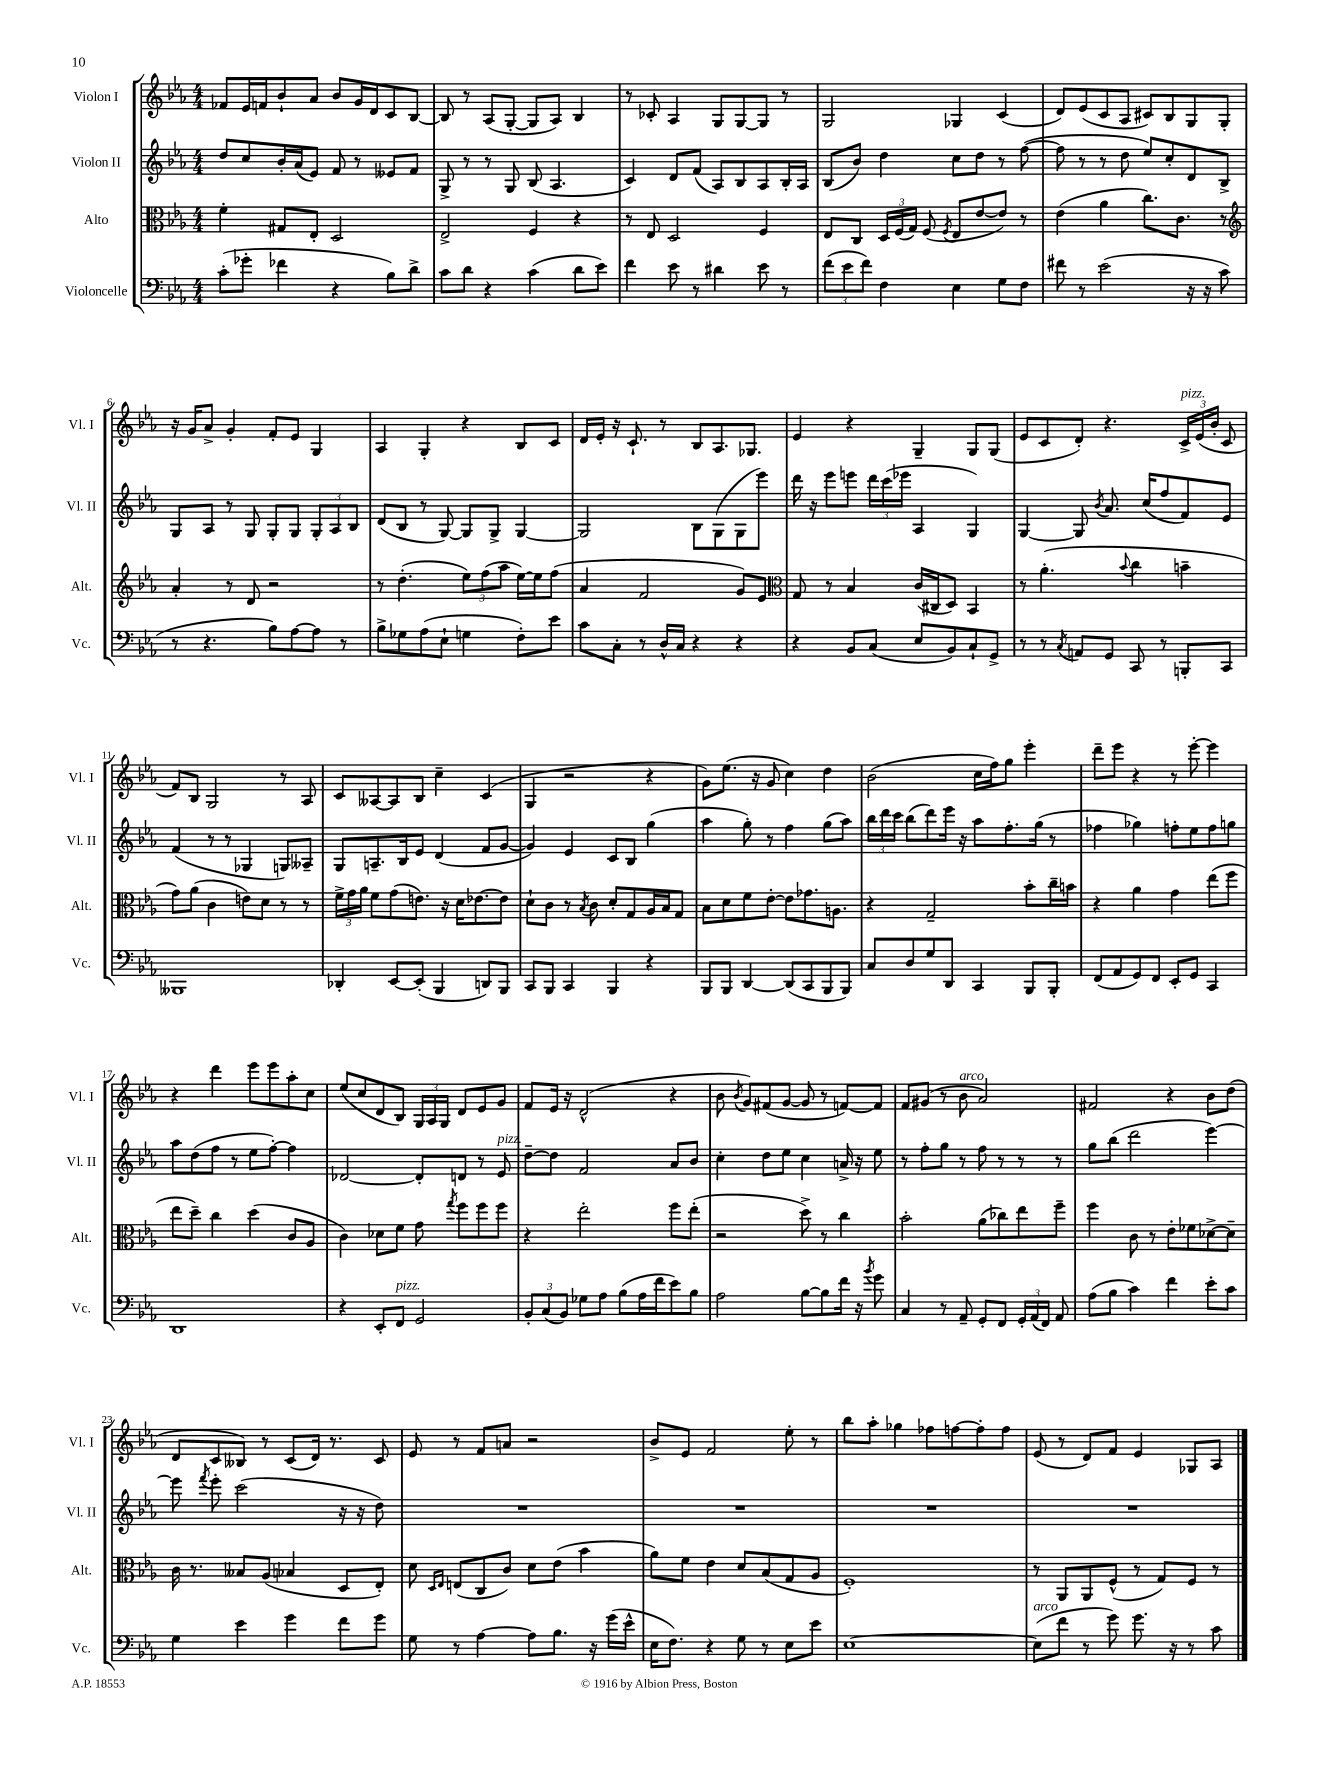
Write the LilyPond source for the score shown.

<<
\new StaffGroup <<
\new Staff = "s0" \with { instrumentName = "Violon I" shortInstrumentName = "Vl. I" } {
    \clef treble \key ees \major \numericTimeSignature \time 4/4
    \autoBeamOff fes'8[ ees'16 f'16 bes'8-! aes'8] bes'8[ g'16 d'16 c'8 bes8]~ |
    bes8 r8 aes8[( g8]~-. g8[ aes8]) bes4 |
    r8 ces'8-. aes4 g8[ g8~ g8] r8 |
    g2 ges4 c'4( |
    d'8[) ees'8( c'8 aes8] cis'8[) bes8 g8 g8]-. |
    r16 g'16[ aes'8]-> g'4-. f'8[-. ees'8] g4 |
    aes4 g4-. r4 bes8[ c'8] |
    d'16[ ees'16]-. r16 c'8.-! r8 bes8[ aes8. ges8.] |
    ees'4 r4 g4-- g8[ g8]( |
    ees'8[ c'8 d'8]-.) r4. \tuplet 3/2 { c'16[->^\markup { \italic "pizz." } ees'16( bes'16]-. } c'8 |
    f'8[) bes8] g2 r8 aes8 |
    c'8[ aeses8~ aeses8 bes8] c''4-- c'4( |
    g4 r2 r4 |
    g'8[) ees''8.]( r16 g'8 c''4) d''4 |
    bes'2( c''16[ f''16) g''8] ees'''4-. |
    d'''8[-- ees'''8] r4 r8 ees'''8~-. ees'''4 |
    r4 d'''4 ees'''8[ ees'''8 aes''8-. c''8] |
    ees''8[( c''8 d'8 bes8]) \tuplet 3/2 { g16[ aes16 g16] } d'8[ ees'8 g'8] |
    f'8[ ees'16] r16 d'2-^( r4 |
    bes'8 \acciaccatura { bes'8 } g'8[) fis'8( g'8]~ g'8 r8 f'8[~) f'8] |
    f'8[ gis'8]( r8 bes'8^\markup { \italic "arco" } aes'2) |
    fis'2 r4 bes'8[ d''8]( |
    d'8[ c'8 beses8]) r8 c'8[( d'16]) r8. c'8 |
    ees'8 r8 f'8[ a'8] r2 |
    bes'8[-> ees'8] f'2 ees''8-. r8 |
    bes''8[ aes''8]-. ges''4 fes''8[ f''8~ f''8-. f''8] |
    ees'8( r8 d'8[) f'8] ees'4 ges8[ aes8] \bar "|." |
}
\new Staff = "s1" \with { instrumentName = "Violon II" shortInstrumentName = "Vl. II" } {
    \clef treble \key ees \major \numericTimeSignature \time 4/4
    \autoBeamOff d''8[ c''8 bes'16-. aes'16( ees'8]) f'8 r8 eeses'8[ f'8] |
    g8-> r8 r8 g8 bes8( aes4. |
    c'4) d'8[ f'8]( aes8[) bes8 aes8 bes16-. aes16] |
    bes8[( bes'8]) d''4 c''8[ d''8] r8 f''8~( |
    f''8 r8 r8 d''8 ees''8[) c''8-. d'8 bes8]-> |
    g8[ aes8] r8 g8 g8[-. g8] \tuplet 3/2 { g8[-. aes8 bes8] } |
    d'8[( bes8] r8 g8~) g8[ g8]-> g4~ |
    g2 bes8[ g8( g8 ees'''8]) |
    d'''16 r16 ees'''8[ e'''8] \tuplet 3/2 { d'''16[ c'''16( ees'''16] } aes4 g4) |
    g4~ g8 \acciaccatura { bes'8 } aes'8. c''16[( f''8 f'8) ees'8] |
    f'4( r8 r8 ges4 g8[) aeses8]-- |
    g8[ a8.-- bes16 ees'8] d'4( f'8[ g'8]~ |
    g'4) ees'4 c'8[ bes8] g''4( |
    aes''4 g''8-.) r8 f''4 g''8[( aes''8]) |
    \tuplet 3/2 { bes''16[ d'''16 c'''16] } bes''8[( d'''8) ees'''16] r16 aes''8[ f''8.-. g''16]( r8 |
    fes''4 ges''4) f''8[-. ees''8 f''8 g''8] |
    aes''8[ d''8( f''8] r8 ees''8[ f''8]~-.) f''4 |
    des'2~ des'8[-. d'8] r8 ees'8^\markup { \italic "pizz." } |
    d''8[~-- d''8] f'2 aes'8[ bes'8] |
    c''4-. d''8[ ees''8] c''4 a'16-> r16 ees''8 |
    r8 f''8[-. g''8] r8 f''8 r8 r8 r8 |
    g''8[ bes''8]( d'''2 ees'''4~) |
    ees'''8 \acciaccatura { f'''8 } ees'''8-. c'''2( r16 r16 d''8) |
    R1 |
    R1 |
    R1 |
    R1 \bar "|." |
}
\new Staff = "s2" \with { instrumentName = "Alto" shortInstrumentName = "Alt." } {
    \clef alto \key ees \major \numericTimeSignature \time 4/4
    \autoBeamOff f'4-. gis8[ ees8]-. d2 |
    ees2-> f4 r4 |
    r8 ees8 d2 f4 |
    ees8[ c8] \tuplet 3/2 { d16[ f16( g16]) } f8( \acciaccatura { f8 } ees8[ ees'8~ ees'8]) r8 |
    ees'4( aes'4 c''8.[) c'8.] r8 |
    \clef treble aes'4-. r8 d'8 r2 |
    r8 d''4.-.( \tuplet 3/2 { ees''8[) f''8( aes''8] } ees''16[~) ees''16 f''8]( |
    aes'4 f'2 g'8[) ees'8] |
    \clef alto g8 r8 bes4 c'16[( cis16 d8]) bes,4 |
    r8 aes'4.-.( \appoggiatura { bes'8 } c''4 b'4-- |
    g'8[) aes'8]( c'4 e'8[) d'8] r8 r8 |
    \tuplet 3/2 { f'16[-> g'16 aes'16] } f'8[ g'8( e'8.]) r16 d'16[ ees'8.~ ees'8] |
    d'8[-! c'8] r8 \acciaccatura { bes8 } c'8 d'8[-. g8 aes16 bes16 g8] |
    bes8[ d'8 f'8 ees'8]~-. ees'8[ ges'8. a8.] |
    r4 g2-- bes'8[-. c''16-- b'16] |
    r4 aes'4 g'4 ees''8[( f''8] |
    ees''8[ d''8]--) c''4 d''4( c'8[ aes8] |
    c'4) des'8[ f'8] g'8 \acciaccatura { g''8 } f''8[ f''8 f''8] |
    r4 ees''2-. f''8[ ees''8]-.( |
    r2 d''8->) r8 c''4 |
    bes'2-. aes'8[( ces''8) ees''8 f''8]-- |
    f''4 c'8 r8 ees'8[-. fes'8 des'8~-> des'8]-- |
    c'16 r8. beses8[ aes8]( bes4 d8[ ees8]-.) |
    d'8 \grace { d16[ ees16] } e8[( c8 c'8]) d'8[ ees'8]( bes'4 |
    aes'8[) f'8] ees'4 d'8[ bes8( g8 aes8] |
    f1-.) |
    r8 aes,8[ aes,8 f8]-^( r8 g8[) f8] r8 \bar "|." |
}
\new Staff = "s3" \with { instrumentName = "Violoncelle" shortInstrumentName = "Vc." } {
    \clef bass \key ees \major \numericTimeSignature \time 4/4
    \autoBeamOff c'8[-.( ges'8]-. fes'4 r4 bes8[) d'8]-> |
    c'8[ d'8] r4 c'4( d'8[ ees'8]) |
    f'4 ees'8 r8 dis'4 ees'8 r8 |
    \tuplet 3/2 { f'8[( ees'8 f'8]) } f4 ees4 g8[ f8] |
    fis'8 r8 ees'2( r16 r16 c'8 |
    r8 r4. bes8[) aes8~ aes8] r8 |
    bes8[-> ges8 aes8( ees8]-! g4 f8[-.) ees'8] |
    c'8[ c8]-. r8 d16[-^ c16] r4 r4 |
    r4 bes,8[ c8]( ees8[ bes,8) c8-! g,8]-> |
    r8 r8 \acciaccatura { c8 } a,8[ g,8] c,8 r8 b,,8[-. c,8] |
    beses,,1 |
    des,4-. ees,8[~ ees,8]-.( bes,,4 d,8[) bes,,8] |
    c,8[ bes,,8] c,4 bes,,4 r4 |
    bes,,8[ bes,,8] d,4~ d,8[( c,8 bes,,8 bes,,8]) |
    c8[ d8 g8 d,8] c,4 bes,,8[ bes,,8]-. |
    f,8[( aes,8 g,8) f,8] ees,8[-. g,8] c,4 |
    d,1 |
    r4 ees,8[-. f,8]^\markup { \italic "pizz." } g,2 |
    \tuplet 3/2 { bes,8[-. c8( bes,8]) } ges8[ aes8] bes8[( aes16 f'16 ees'8) bes8] |
    aes2 bes8[~ bes8 f'16] r16 \acciaccatura { bes'8 } g'8 |
    c4 r8 aes,8-- g,8[-. f,8] \tuplet 3/2 { g,16[-. aes,16( f,16]) } aes,8 |
    aes8[( bes8] c'4) f'4 ees'8[-. c'8] |
    g4 ees'4 g'4 f'8[ g'8] |
    g8 r8 aes4~ aes8[ bes8.] r16 g'16[( ees'16]-^ |
    ees16[ f8.]) r4 g8 r8 ees8[ ees'8] |
    ees1~ |
    ees8[^\markup { \italic "arco" }( f'8] r8 g'8) g'8. r16 r8 c'8 \bar "|." |
}
>>
>>
